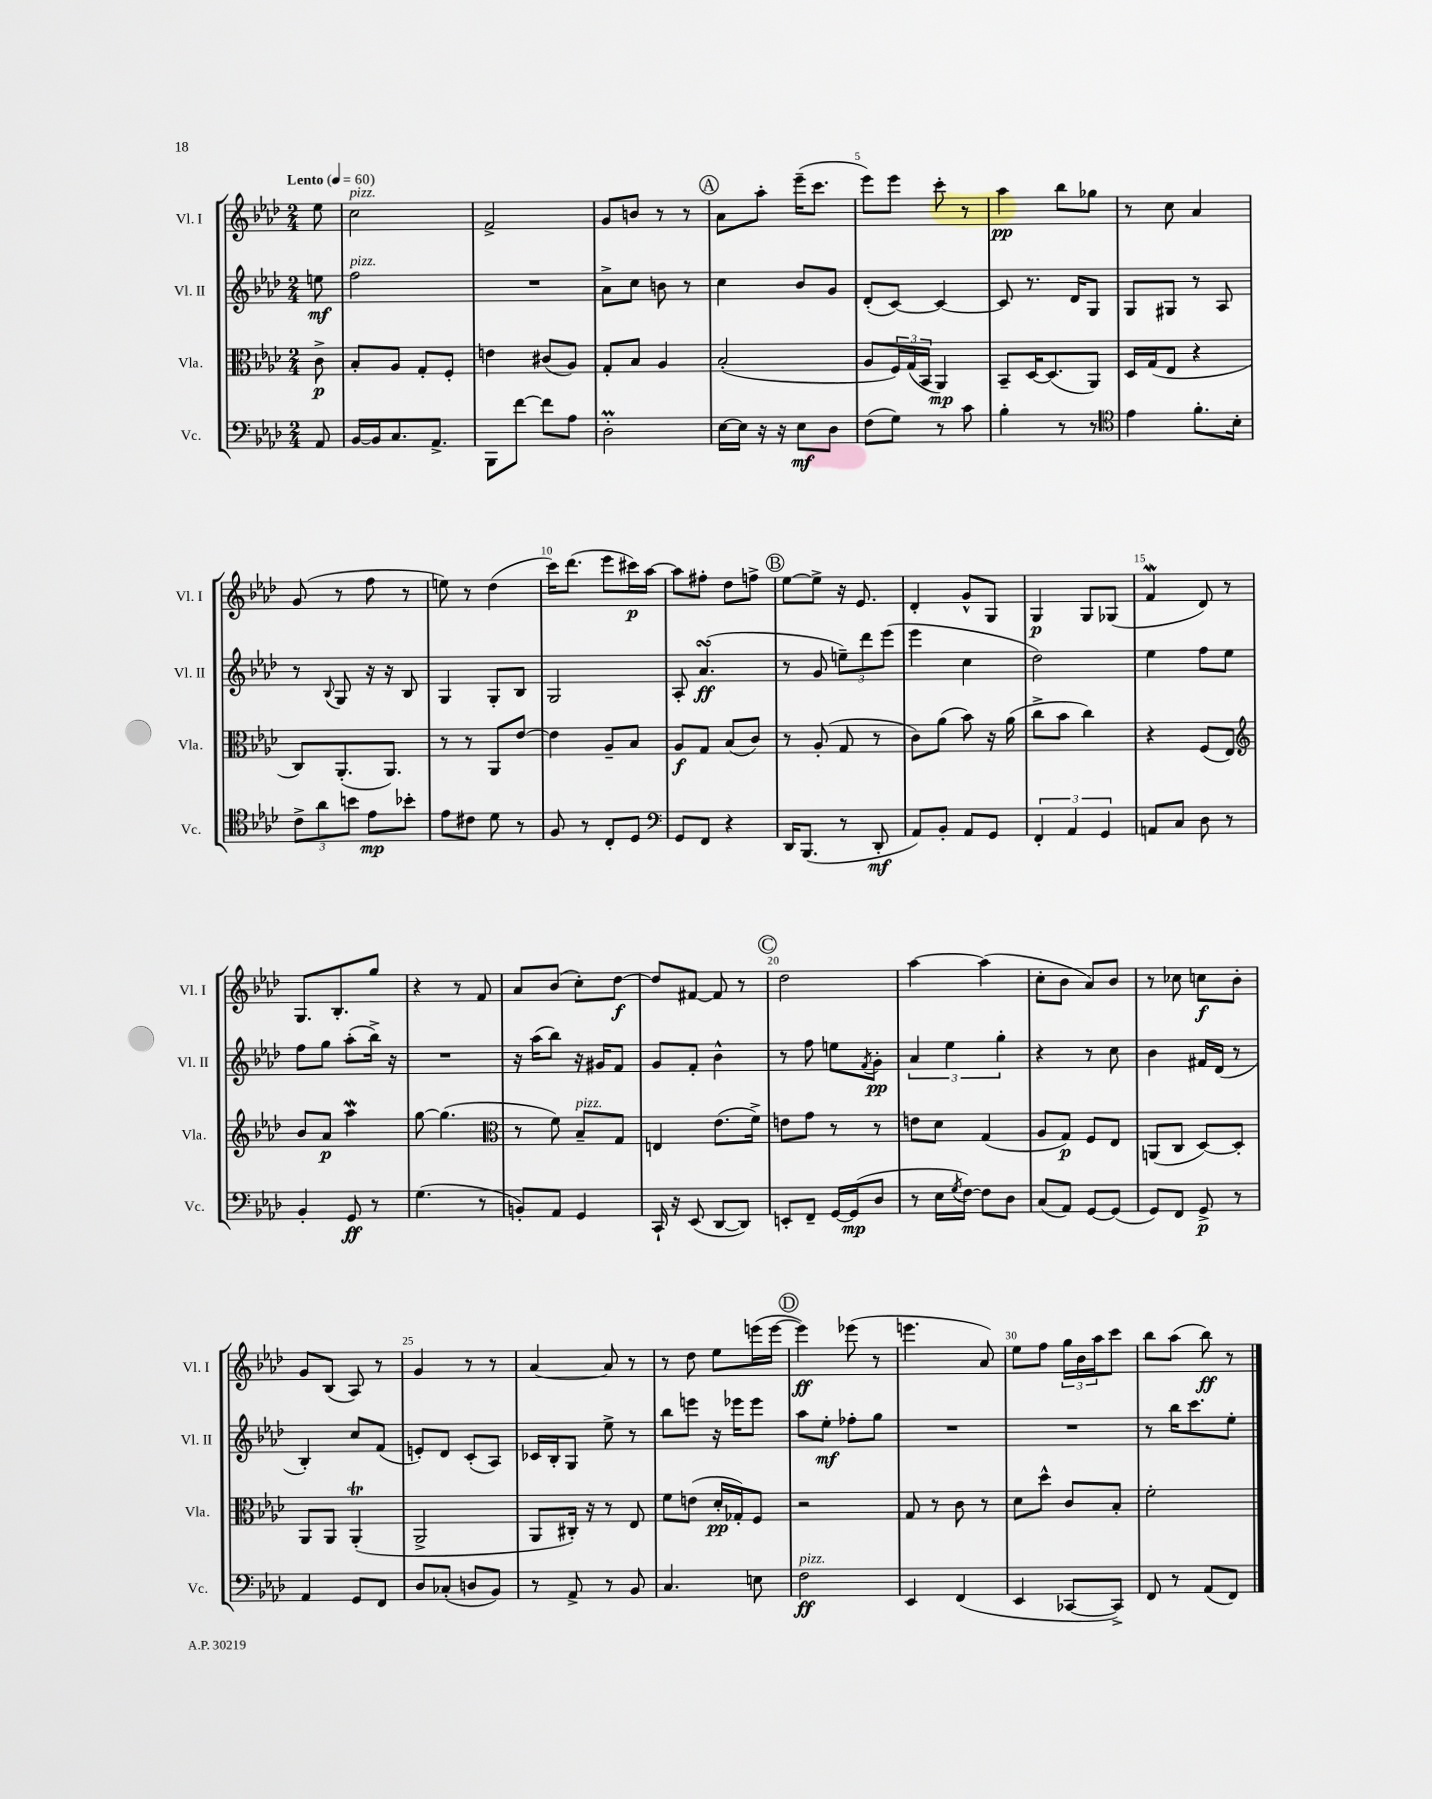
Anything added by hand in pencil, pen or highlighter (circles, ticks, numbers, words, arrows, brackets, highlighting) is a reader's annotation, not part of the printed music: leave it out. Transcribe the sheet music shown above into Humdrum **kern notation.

**kern	**kern	**kern	**kern
*staff4	*staff3	*staff2	*staff1
*clefF4	*clefC3	*clefG2	*clefG2
*k[b-e-a-d-]	*k[b-e-a-d-]	*k[b-e-a-d-]	*k[b-e-a-d-]
*M2/4	*M2/4	*M2/4	*M2/4
*MM60	*MM60	*MM60	*MM60
8AA-	8c^	8ee	8ee-
=	=	=	=
[16BB-	8B-'	2ff	2cc
16BB-]	.	.	.
8.C	8A-	.	.
.	8G'	.	.
8.AA-^	.	.	.
.	8F'	.	.
=	=	=	=
8BBB-	4e	2r	2f^
[8f	.	.	.
8f]	(8c#	.	.
8A-	8A-)	.	.
=	=	=	=
2D-'	8G'	8a-^	8g
.	8B-	8cc	8b
.	4A-	8b	8r
.	.	8r	8r
=	=	=	=
[16E-	(2B-'	4cc	8a-
16E-]	.	.	.
16r	.	.	8aa-'
16r	.	.	.
8E-	.	8b-	(16eee-~
.	.	.	8.ccc
8D-	.	8g	.
=	=	=	=
(8F	8A-	(8d-'	8eee-)
8G)	24F)	[8c)	8eee-
.	(24G	.	.
.	24BB-	.	.
8r	4AA-)	4c_	8ccc'
8c	.	.	8r
=	=	=	=
4B-'	8BB-~	8c]	4aa-
.	[16D-	8.r	.
.	(8.D-]	.	.
8r	.	.	8bb-
.	.	16d-	.
8r	8AA-)	8G	8gg-
=	=	=	=
*clefC4	*	*	*
4e-	16D-	8G	8r
.	(16G	.	.
.	8E-	8G#	8cc
8.f'	4r	8r	4a-
.	.	8A-	.
16B-'	.	.	.
=	=	=	=
12c^	8C)	8r	(8g
12a-	.	.	.
.	.	8qqB-	.
.	(8.AA-'	8G	8r
12b	.	.	.
8e-	.	16r	8ff
.	8.AA-)	16r	.
8b-'	.	8B-	8r
=	=	=	=
8e-	8r	4G	8ee)
8c#	8r	.	8r
8d-	8AA-	8G'	(4dd-
8r	[8e-	8B-	.
=	=	=	=
8F	4e-]	2G	16ccc)
.	.	.	(8.ddd-
8r	.	.	.
8C'	8A-~	.	8eee-
8D-	8B-	.	16ccc#)
.	.	.	[16aa-
=	=	=	=
*clefF4	*	*	*
8GG	8A-	8A-'	8aa-]
8FF	8G	(4.a-	8ff#'
4r	(8B-	.	8dd-
.	8c)	.	8ff^
=	=	=	=
16DD-	8r	8r	[8ee-
(8.BBB-	.	.	.
.	(8A-'	8g	8ee-^]
8r	8G	12ee~)	16r
.	.	.	8.e-
.	.	12ddd-	.
8DD-'	8r	.	.
.	.	(12eee-	.
=	=	=	=
8AA-)	8c)	4eee-	4d-'
8BB-'	(8a-	.	.
8AA-	8b-)	4cc	8g^^
8GG	16r	.	8G
.	(16a-	.	.
=	=	=	=
6FF'	8cc^	2dd-)	4G
.	8b-	.	.
6AA-	.	.	.
.	4cc)	.	8G
6GG	.	.	.
.	.	.	(8G-
=	=	=	=
8AA	4r	4ee-	4f
8C	.	.	.
8D-	(8F	8ff	8d-)
8r	8E-)	8ee-	8r
=	=	=	=
*	*clefG2	*	*
4BB-'	8b-	8ff	8.G
.	8a-	8gg	.
.	.	.	8.B-'
8GG	4aa-	(8aa-'	.
8r	.	16bb-^)	8gg
.	.	16r	.
=	=	=	=
(4.G	[8gg	2r	4r
.	(4.gg]	.	.
.	.	.	8r
8r	.	.	8f
=	=	=	=
*	*clefC3	*	*
8BB')	8r	16r	8a-
.	.	(16aa-	.
8AA-	8f)	8bb-)	(8b-
4GG	8B-~	16r	8cc')
.	.	16g#	.
.	8G	8f	[8dd-
=	=	=	=
16CC`	4E	8g	8dd-]
16r	.	.	.
(8EE-	.	8f'	[8f#
[8DD-	(8.e-	4b-^^	8f#]
8DD-])	.	.	8r
.	16f^)	.	.
=	=	=	=
8EE'	8e	8r	2dd-
8FF~	8g	8ff	.
[16GG	8r	8ee	.
(16GG]	.	.	.
.	.	8qf	.
8D-	8r	8g'	.
=	=	=	=
8r	8e	6a-	[4aa-
16E-	8d-	.	.
.	.	6ee-	.
8qG	.	.	.
[16F)	.	.	.
8F]	(4G	.	(4aa-]
.	.	6gg'	.
8D-	.	.	.
=	=	=	=
(8C	8A-	4r	8cc'
8AA-)	8G)	.	8b-
[8GG	8F	8r	8a-)
(8GG]	8E-	8cc	8b-
=	=	=	=
8GG)	(8AA	4b-	8r
8FF	8C	.	8cc-
8GG^	[8D-)	16f#	8cc
.	.	(16d-	.
8r	8D-']	8r	8b-'
=	=	=	=
4AA-	8AA-	4B-')	8g
.	8AA-	.	(8B-
8GG	(4AA-'	8cc	8A-)
8FF	.	(8f	8r
=	=	=	=
8D-	2AA-^	8e')	4g
(8C-'	.	8d-	.
8D	.	(8c'	8r
8BB-)	.	8A-)	8r
=	=	=	=
8r	8AA-	16c-	[4a-
.	.	16B-'	.
8AA-^	16C#')	8G	.
.	16r	.	.
8r	8r	8ee-^	8a-]
8BB-	8E-	8r	8r
=	=	=	=
4.C	8f	8bb-	8r
.	(8e	8eee	8dd-
.	16d-'	16r	8ee-
.	16G-')	16eee-	.
8E	8F	8eee-	(16eee
.	.	.	[16eee
=	=	=	=
2F	2r	8aa-	4eee])
.	.	8ee-'	.
.	.	8ff-'	(8eee-
.	.	8gg	8r
=	=	=	=
4EE-	8G	2r	4.eee
.	8r	.	.
(4FF	8c	.	.
.	8r	.	8a-)
=	=	=	=
4EE-	8d-	2r	8ee-
.	8dd-^^	.	8ff
[8CC-	8c	.	24gg
.	.	.	24b-
.	.	.	24aa-
8CC-^])	8B-'	.	8ccc
=	=	=	=
8FF	2f'	8r	8bb-
8r	.	16bb-	(8aa-
.	.	8.ccc	.
(8AA-	.	.	8bb-)
8FF)	.	8ee-'	8r
==	==	==	==
*-	*-	*-	*-
